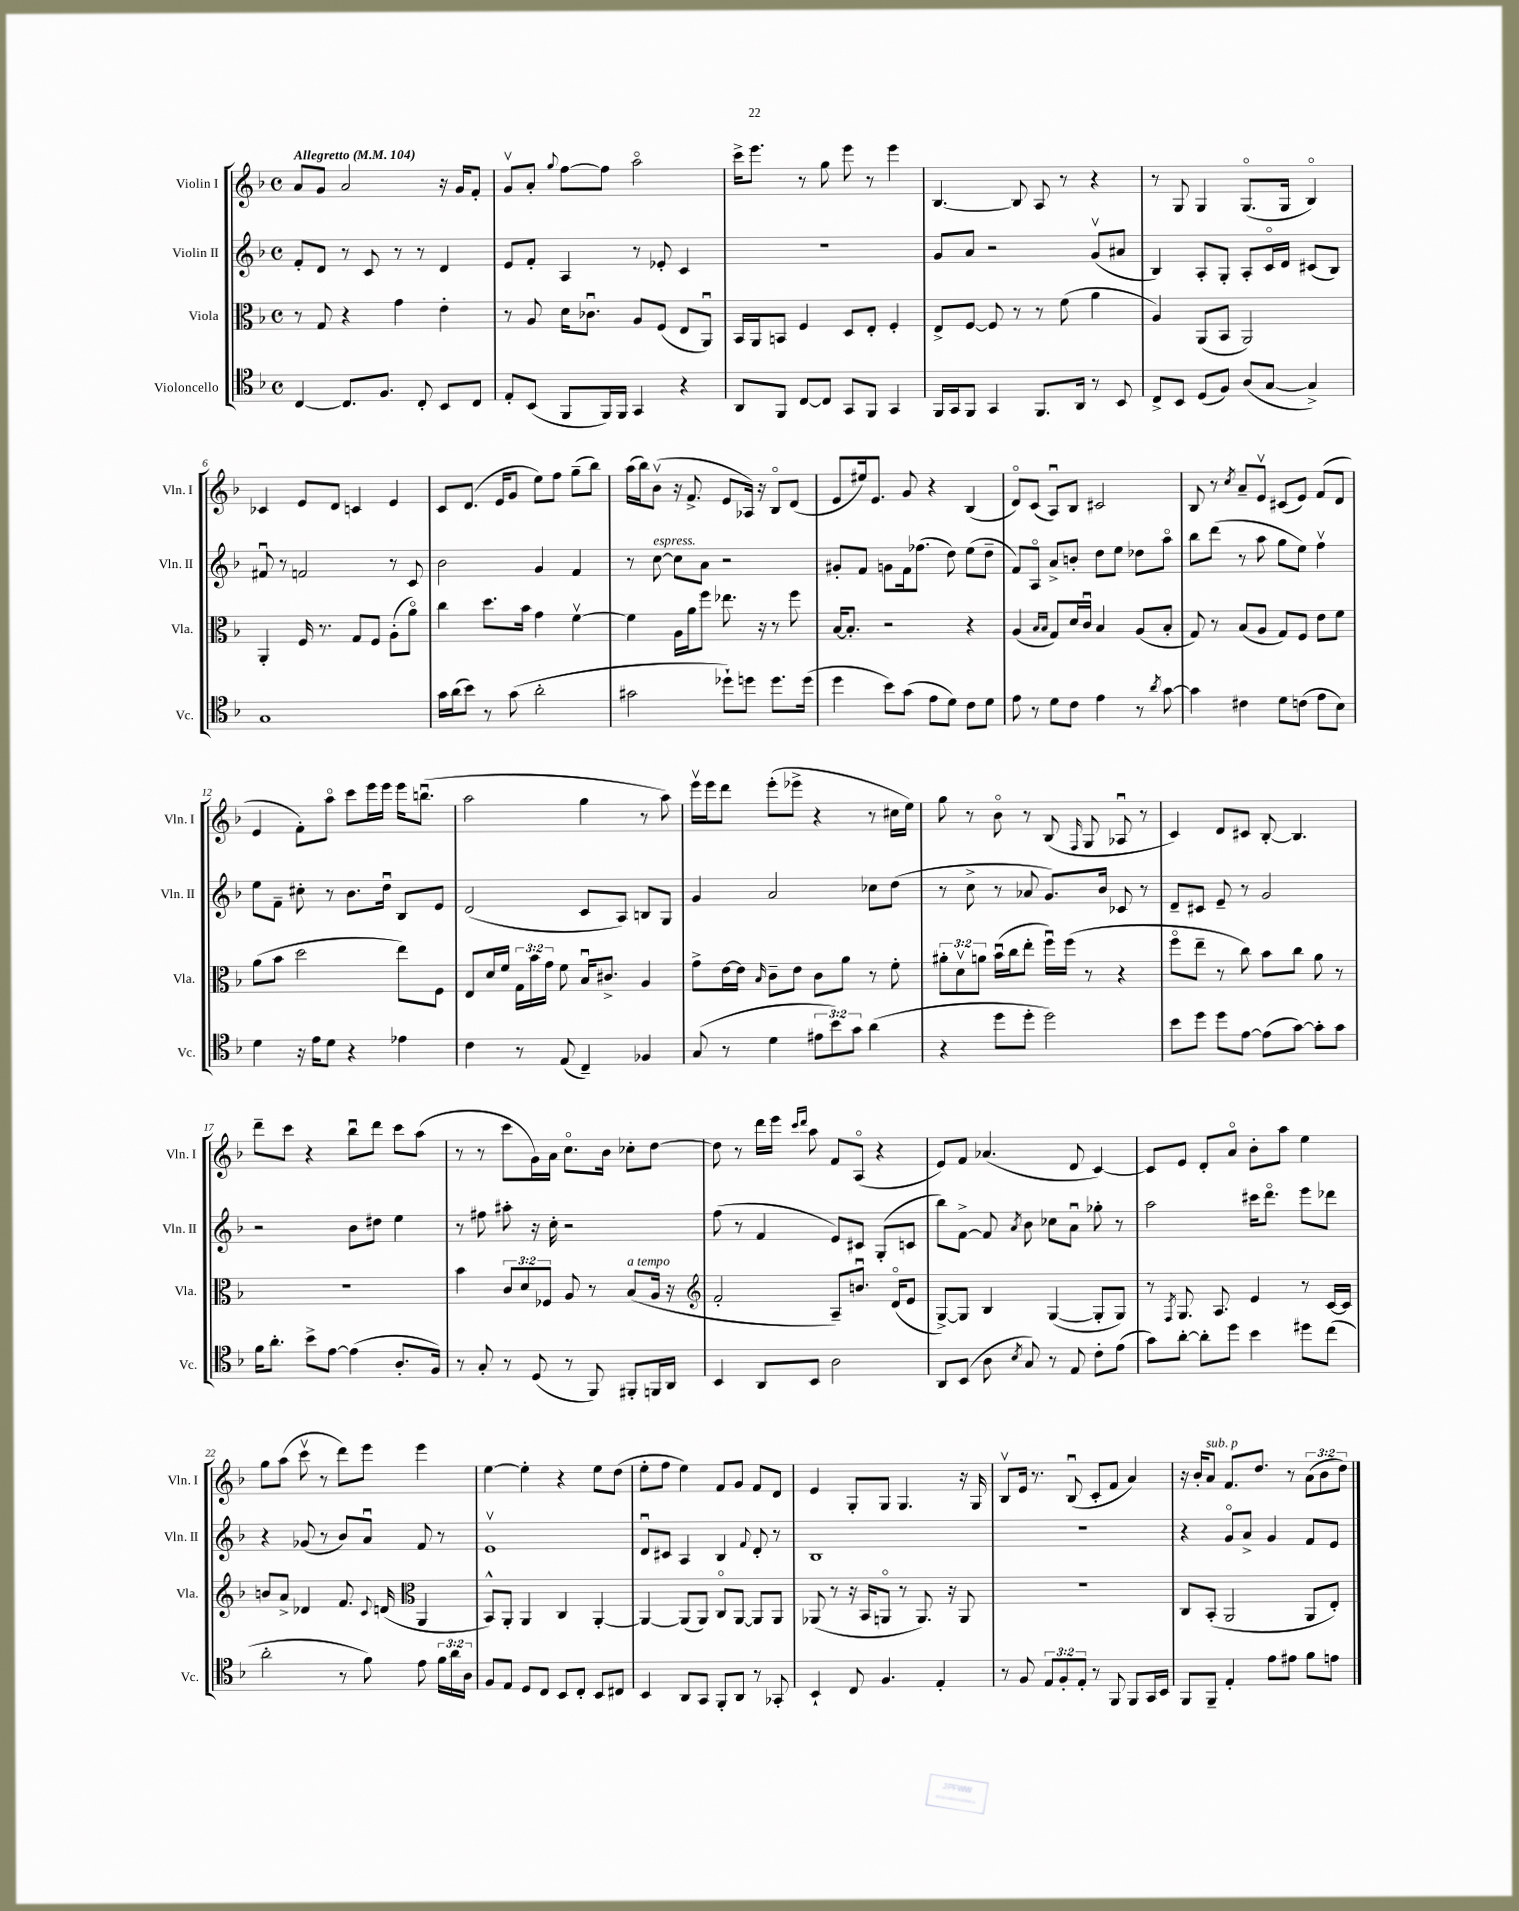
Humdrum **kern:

**kern	**kern	**kern	**kern
*staff4	*staff3	*staff2	*staff1
*clefC4	*clefC3	*clefG2	*clefG2
*k[b-]	*k[b-]	*k[b-]	*k[b-]
*M4/4	*M4/4	*M4/4	*M4/4
*met(c)	*met(c)	*met(c)	*met(c)
*MM104	*MM104	*MM104	*MM104
[4C	8r	8f'	8a
.	8G	8d	8g
8.C]	4r	8r	2a
.	.	8c	.
8.F	.	.	.
.	4g	8r	.
8C'	.	8r	.
8BB-	4e'	4d	16r
.	.	.	16g
8C	.	.	8f'
=	=	=	=
8E'	8r	8e	8gv
(8BB-	8A	8f'	8a'
.	.	.	8qqgg
8FF	16d	4A	[8ff
.	8.c-u	.	.
16FF)	.	.	8ff]
16FF	.	.	.
4GG	8A	8r	2aao
.	(8F	8e-'	.
4r	8E	4c	.
.	8AAu)	.	.
=	=	=	=
8AA	16BB-	1r	16ccc^
.	16AA	.	8.eee
8FF	8BB	.	.
[8C	4F	.	8r
8C]	.	.	8gg
8GG	8D	.	8eee
8FF	8E'	.	8r
4GG	4F'	.	4eee
=	=	=	=
16FF	8E^	8g	[4.B-
16GG	.	.	.
8FF	[8F	8a	.
4GG	8F]	2r	.
.	8r	.	8B-]
8.FF	8r	.	8A
.	(8f	.	8r
16AA	.	.	.
8r	4a	(8gv	4r
8BB-	.	8a#	.
=	=	=	=
8C^	4A)	4B-)	8r
8BB-	.	.	8G
(8D	(8AA	8A'	4G
8F)	8BB-	8G'	.
(8A	2AA)	8A'	(8.Go
[8G	.	16co	.
.	.	16d	16G
4G^])	.	(8c#	4B-o)
.	.	8B-)	.
=	=	=	=
1G	4AA'	8f#u	4c-
.	.	8r	.
.	16F	2f	8e
.	8.r	.	.
.	.	.	8d
.	8G	.	4c
.	8F	.	.
.	(8A'	8r	4e
.	8ao)	8c	.
=	=	=	=
16g	4cc	2b-	8c
(16a	.	.	.
8b-)	.	.	(8.d
8r	8.dd	.	.
.	.	.	16e
(8g	.	.	8g
.	16b-	.	.
2a'	4g	4g	8ee)
.	.	.	8ff
.	[4fv	4f	(8gg~
.	.	.	8bb-)
=	=	=	=
2g#	4f]	8r	(16aa
.	.	.	16bb-)
.	.	[8cc	(8b-v
.	16A	8cc]	16r
.	16a	.	8.f^
.	8ff	8a	.
8dd-`)	8.ee-	2r	8e
8dd	.	.	16A-)
.	16r	.	16r
8.dd	8r	.	8B-o
.	8ff	.	(8d
(16dd	.	.	.
=	=	=	=
4dd	[16B-	8g#'	8e
.	8.B-']	.	.
.	.	8f	16ee#)
.	.	.	8.e
8b-)	2r	8g	.
(8g	.	16f	8g
.	.	(8.ff-	.
8e	.	.	4r
8d)	.	8dd)	.
8c	4r	(8ee	(4B-
8d	.	8dd~	.
=	=	=	=
8e	(4A	8f)	8do)
8r	.	8Ao	(8c
.	16qqB-	.	.
.	16qqB-	.	.
8d	8G)	8a^	8Au)
8c	16d	8b'	8B-
.	16cu	.	.
4e	4B-	8dd	2c#
.	.	8ee	.
8r	(8A	8dd-	.
8qa	.	.	.
[8g	8B-'	8aao	.
=	=	=	=
4g]	8G)	8bb-	8B-
.	8r	(8ddd	8r
.	.	.	8qcc
4c#	(8B-	8r	8a~
.	8A	8aa	8ev
8d	8G)	8gg	(8c#
(8c	8F	8ee)	8e)
8e	8e	4ffv	(8f
8B-)	8f	.	8d
=	=	=	=
4d	(8a	8ee	4e
.	8b-	8f~	.
16r	2dd	8cc#'	8f')
16e	.	.	.
8d	.	8r	8aao
4r	.	8.b-	8ccc
.	.	.	16eee
.	.	16ddu	16eee
4e-	8ee)	8B-	16eee
.	.	.	(8.bbu
.	8F	8e	.
=	=	=	=
4c	8E	(2d	2aa
.	16d	.	.
.	16f	.	.
8r	24G	.	.
.	24b-	.	.
.	24g	.	.
(8E	8f	.	.
4C~)	16B-u	8c	4gg
.	8.c#^	.	.
.	.	8A)	.
4F-	4A	8B	8r
.	.	8G	8aa)
=	=	=	=
(8G	8g^	4g	16eeev
.	.	.	16eee
8r	[16e	.	8ddd
.	16e]	.	.
.	16qqB-	.	.
4d	8c~	2a	(8eee'
.	8e	.	8eee-^
12e#	8c	.	4r
12b-)	.	.	.
.	8a	.	.
12g	.	.	.
(4a	8r	8cc-	8r
.	8f'	(8dd	16cc#
.	.	.	16ee)
=	=	=	=
4r	12a#'	8r	8gg
.	12dv	.	.
.	.	8cc^	8r
.	12a	.	.
8dd	(16b-u	8r	8b-o
.	16cc	.	.
8dd'	8ee'	8a-	8r
2dd)	16ffu)	8.g)	(8B-
.	(16ff	.	.
.	.	.	16qqF
.	8r	.	8G
.	.	16b-	.
.	4r	8c-	8A-u
.	.	8r	8r
=	=	=	=
8b-	8ffo	8d~	4c)
8dd	8ee~	8c#	.
8dd	8r	8e~	8d
[8e	8cc)	8r	8c#
(8e]	8b-	2g	[8B-'
[8g)	8cc	.	4.B-]
8g']	8a	.	.
8g	8r	.	.
=	=	=	=
16f	1r	2r	8ddd~
8.a'	.	.	.
.	.	.	8ccc
8b-^	.	.	4r
[8e	.	.	.
(4e]	.	8b-	8bb-u
.	.	8dd#	8ddd
8.A'	.	4ee	8ccc
.	.	.	(8aa
16F)	.	.	.
=	=	=	=
8r	4b-	8r	8r
8G'	.	8ff#	8r
8r	12c	8aa#'	8ccc
.	12d	.	.
(8D	.	16r	16g)
.	12F-	.	.
.	.	16cc'	16a
8r	8A	2r	8.cco
8FF)	8r	.	.
.	.	.	16b-
8FF#'	(8B-	.	8cc-'
16FF	16A	.	[8dd
16AA	16r	.	.
=	=	=	=
*	*clefG2	*	*
4BB-	2f'	(8ff	8dd]
.	.	8r	8r
8AA	.	4f	16ddd
.	.	.	16eee
.	.	.	16qqccc
.	.	.	16qqddd
8BB-	.	.	8aa
2A	8A~)	8e)	8f
.	8.bu	8c#	(8Ao
.	.	(8G'	4r
.	(16do	.	.
.	8e	8c	.
=	=	=	=
8AA	[8G^)	8bb-)	8e)
(8BB-	8G]	[8f^	8f
8A	4B-	8f]	(4.a-
8qB-	.	8qa	.
8G)	.	8b-	.
8r	([4G	8cc-	.
8E	.	8au	8d
8c'	8G']	8gg-'	[4c)
(8e	8G)	8r	.
=	=	=	=
8g)	8r	2aa	8c]
.	8qF	.	.
[8a'	8.G	.	8e
8a']	.	.	8d'
.	8.A	.	.
8dd	.	.	8ao
4b-	4e	16ccc#	8b-'
.	.	8.dddo	.
.	.	.	8aa
8dd#	8r	8eee	4ee
(8cc	[16c	8ddd-	.
.	16c]	.	.
=	=	=	=
2a'	8b	4r	8gg
.	8a^	.	(8aa
.	4d-	(8g-	8cccv
.	.	8r	8r
8r	8.f	8b-)	8ddd)
8f)	.	8au	8eee
.	8qqc	.	.
.	(16d	.	.
*	*clefC3	*	*
8e	4AA	8f	4eee
24f	.	8r	.
24a	.	.	.
24A	.	.	.
=	=	=	=
8F	8BB-^^)	1ev	[4ee
8E	8AA'	.	.
8D	4AA	.	4ee']
8C	.	.	.
8BB-	4C	.	4r
8C'	.	.	.
8BB-	[4AA'	.	8ee
8C#	.	.	(8dd
=	=	=	=
4BB-	4AA_	8du	8ee'
.	.	8c#	8ff
8AA	(8AA]	4A	4ee)
8GG	8AA)	.	.
8FF'	8Co	4B-	8f
8AA	[8AA	.	8g
.	.	8qqf	.
8r	8AA]	8d'	8f
8GG-'	8AA	8r	8d
=	=	=	=
4BB-`	(8AA-	1B-	4e
.	8r	.	.
8C	16r	.	8G'
.	16BB-	.	.
4.F	8AAo	.	8G
.	8r	.	4.G
.	8.AA)	.	.
4E'	.	.	.
.	16r	.	.
.	8AA	.	16r
.	.	.	16G
=	=	=	=
8r	1r	1r	8B-v
8F	.	.	16e
.	.	.	8.r
12E	.	.	.
12F'	.	.	.
.	.	.	(8B-u
12E'	.	.	.
8r	.	.	8c'
8FF	.	.	8f
8FF	.	.	4a)
16GG	.	.	.
16BB-	.	.	.
=	=	=	=
8FF	8C	4r	16r
.	.	.	16b-'
8FF~	(8BB-'	.	8a
4E'	2AA	8go	8.f
.	.	8a^	.
.	.	.	8.dd
8e	.	4g	.
8e#	.	.	8r
8f	8AA	8f	(12a
.	.	.	12b-
8e	8E')	8e	.
.	.	.	12dd)
==	==	==	==
*-	*-	*-	*-
